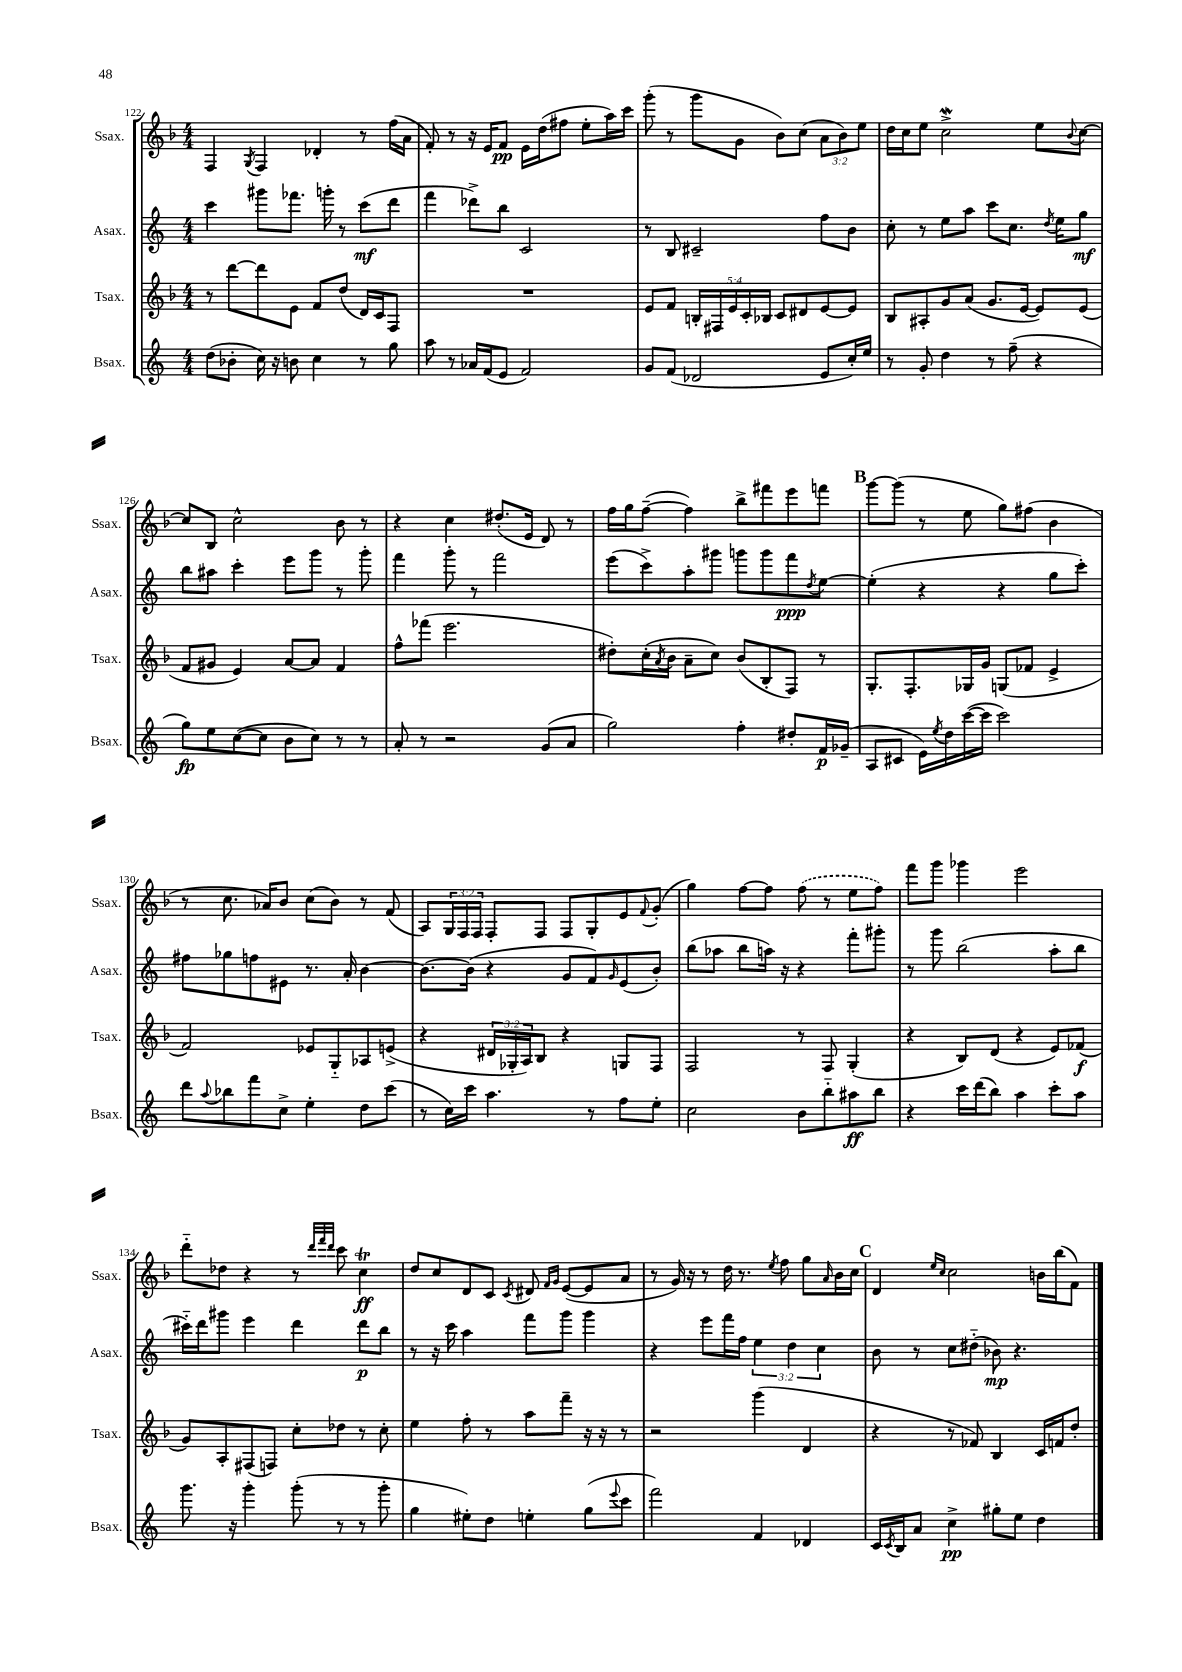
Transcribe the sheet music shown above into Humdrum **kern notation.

**kern	**kern	**kern	**kern
*staff4	*staff3	*staff2	*staff1
*clefG2	*clefG2	*clefG2	*clefG2
*k[]	*k[b-]	*k[]	*k[b-]
*M4/4	*M4/4	*M4/4	*M4/4
(8dd	8r	4ccc	4F
8b-'	[8ddd	.	.
.	.	.	8qG
16cc)	8ddd]	8ggg#	4F
16r	.	.	.
8b	8e	8.fff-	.
4cc	8f	.	4d-'
.	.	16ggg'	.
.	(8dd	8r	.
8r	16d)	(8ccc	8r
.	16c	.	.
8gg	8F	8ddd	(16ff
.	.	.	16a
=	=	=	=
8aa	1r	4fff	8f')
8r	.	.	8r
16a-	.	8ddd-^)	16r
(16f	.	.	16e
8e	.	8bb	8f
2f)	.	2c	16e
.	.	.	(16dd
.	.	.	8ff#
.	.	.	8ee'
.	.	.	16aa)
.	.	.	16ccc
=	=	=	=
8g	8e	8r	(8ggg'
(8f	8f	8B	8r
2d-	20B'	2c#~	8ggg
.	20F#	.	.
.	20e	.	.
.	.	.	8g
.	20c'	.	.
.	20B-	.	.
.	8c	.	8b-)
.	8d#	.	(8cc
8e	[8e	8ff	12a
.	.	.	12b-)
16cc')	8e]	8b	.
.	.	.	12ee
16ee	.	.	.
=	=	=	=
8r	8B-	8cc'	16dd
.	.	.	16cc
8g'	8A#'	8r	8ee
4dd	8g	8ee	2cc^
.	(8a	8aa	.
8r	8.g	8ccc	.
(8ff~	.	8.cc	.
.	[16e	.	.
4r	8e])	.	8ee
.	.	8qdd	.
.	.	16ee	.
.	.	.	8qqb-
.	(8e	8gg	[8cc
=	=	=	=
8gg)	8f	8bb	8cc]
8ee	8g#	8aa#	8B-
([8cc	4e)	4ccc'	2cc^^
8cc]	.	.	.
8b	[8a	8eee	.
8cc)	8a]	8ggg	.
8r	4f	8r	8b-
8r	.	8ggg'	8r
=	=	=	=
8a'	8ff^^	4fff	4r
8r	(8fff-	.	.
2r	2.eee	8ggg'	4cc
.	.	8r	.
.	.	2fff	(8.dd#'
.	.	.	16e
(8g	.	.	8d)
8a	.	.	8r
=	=	=	=
2gg)	8dd#')	(8eee	16ff
.	.	.	16gg
.	(16cc'	8ccc^)	([8ff~
.	8qa	.	.
.	16b-	.	.
.	8a~	8aa'	4ff])
.	8cc)	8ggg#	.
4ff'	(8b-	8ggg	8bb-^
.	8B-'	8ggg	8fff#
8dd#'	8F)	8fff	8eee
.	.	8qdd	.
16f	8r	[8ee	8fff
(16g-~	.	.	.
=	=	=	=
8A	8.G'	(4ee']	[8ggg
8c#	.	.	(8ggg]
.	8.F'	.	.
16e)	.	4r	8r
8qee	.	.	.
16dd	.	.	.
([16ccc	16G-	.	8ee
16ccc]	16g	.	.
2ccc)	(8G	4r	8gg)
.	8f-	.	(8ff#
.	4e^	8gg	4b-
.	.	8ccc')	.
=	=	=	=
8ddd	2f)	8ff#	8r
8qqaa	.	.	.
8bb-	.	8gg-	8.cc
8fff	.	8ff	.
.	.	.	16a-)
8cc^	.	8e#	8b-
4ee'	8e-	8.r	(8cc
.	8G'~	.	8b-)
.	.	16a'	.
8dd	8A-	[4b	8r
(8ccc	(8e^	.	(8f
=	=	=	=
8r	4r	8.b_	8A)
16cc)	.	.	24G
.	.	.	24F
16ccc	.	(16b]	.
.	.	.	24F
4.aa	24d#	4r	8F'
.	24G-'	.	.
.	24A)	.	.
.	8B-	.	8F
.	4r	8g	8F
8r	.	8f)	8G'
.	.	16qqg	.
8ff	8G	(8e	8e
.	.	.	8qqf
8ee'	8F	8b')	(8g'
=	=	=	=
2cc	2F	(8bb	4gg)
.	.	8aa-	.
.	.	8bb	[8ff
.	.	16aa)	8ff]
.	.	16r	.
8b	8r	4r	(8ff
8bb'~	8F	.	8r
8aa#	(4G'	8fff'	8ee
8bb	.	8ggg#'	8ff)
=	=	=	=
4r	4r	8r	8fff
.	.	8ggg	8ggg
16ccc	8B-)	(2bb	4ggg-
(16ddd	.	.	.
8bb)	(8d	.	.
4aa	4r	.	2eee
8ccc'	8e)	8aa'	.
8aa	(8f-	8bb	.
=	=	=	=
8.ggg	8g)	16ccc#'~)	8ddd'~
.	.	16ddd	.
.	8A'	8ggg#	8dd-
16r	.	.	.
4ggg'	(8F#	4eee	4r
.	8F)	.	.
(8ggg'	8cc'	4ddd	8r
.	.	.	32qqddd
.	.	.	32qqfff
.	.	.	32qqddd
8r	8dd-	.	8ccc
8r	8r	8ddd	4cc
8ggg'	8cc'	8bb	.
=	=	=	=
4gg	4ee	8r	8dd
.	.	16r	8cc
.	.	16ccc	.
8ee#')	8ff'	4aa	8d
8dd	8r	.	8c
.	.	.	8qc
4ee'	8aa	8fff	8d#
.	.	.	16qqf
.	.	.	16qqg
.	8fff~	8ggg	([8e
(8gg	16r	4ggg	8e]
.	16r	.	.
8qqeee	.	.	.
8ccc	8r	.	8a
=	=	=	=
2fff)	2r	4r	8r
.	.	.	16g)
.	.	.	16r
.	.	8eee	8r
.	.	16fff	16dd
.	.	16ff	8.r
4f	(4ggg	6ee	.
.	.	.	8qee
.	.	.	8ff
.	.	6dd	.
4d-	4d	.	8gg
.	.	6cc	.
.	.	.	16qqa
.	.	.	16b-
.	.	.	16cc
=	=	=	=
16c	4r	8b	4d
8qc	.	.	.
16B	.	.	.
8a	.	8r	.
.	.	.	16qqee
.	.	.	16qqcc
4cc^	8r	8cc	2cc
.	8f-)	(8dd#'~	.
8gg#'	4B-	8b-)	.
8ee	.	4.r	.
4dd	16c	.	16b
.	16f	.	(16bb-
.	8dd'	.	8f)
==	==	==	==
*-	*-	*-	*-
